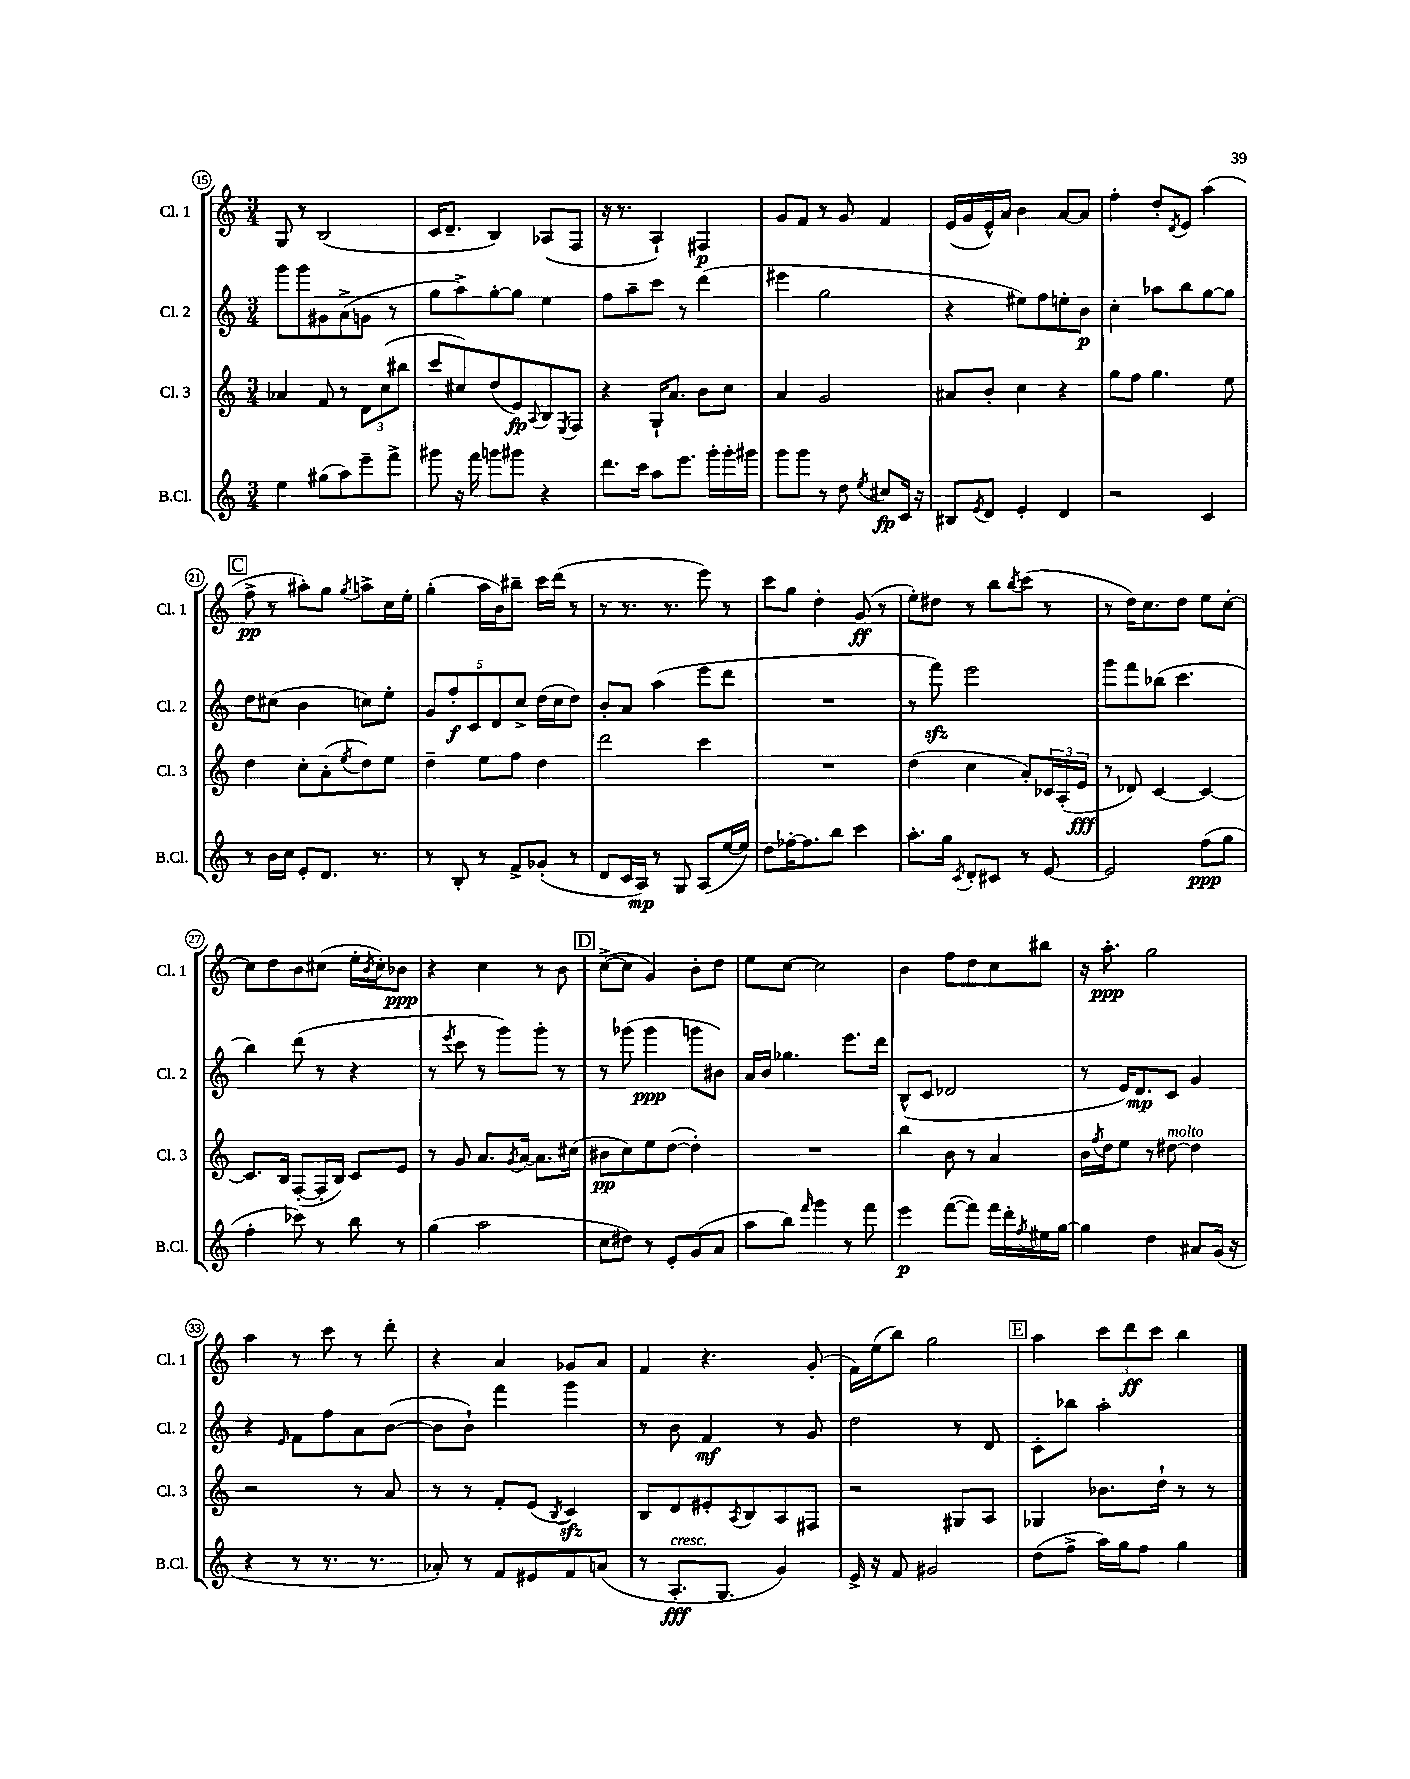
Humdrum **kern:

**kern	**kern	**kern	**kern
*staff4	*staff3	*staff2	*staff1
*clefG2	*clefG2	*clefG2	*clefG2
*k[]	*k[]	*k[]	*k[]
*M3/4	*M3/4	*M3/4	*M3/4
4ee	4a-	8ggg	8G
.	.	8ggg	8r
(8gg#	8f	8g#	(2B
8aa)	8r	(8a^	.
8eee~	12d	8g	.
.	(12cc	.	.
8fff^	.	8r	.
.	12bb#	.	.
=	=	=	=
8ggg#	8ccc	8gg	16c
.	.	.	8.d~
16r	8cc#)	8aa^)	.
16fff	.	.	.
8ggg	(8dd	[8gg'	4B)
8ggg#	8e)	8gg]	.
.	8qqA	.	.
4r	8B	4ee	(8A-
.	8qE	.	.
.	8F	.	8F
=	=	=	=
8.ddd	4r	8ff	16r
.	.	.	8.r
.	.	8aa~	.
16ccc	.	.	.
8aa	16G`	8ccc	4A`)
.	8.a	.	.
8.eee	.	8r	.
.	8b	(4ddd	4F#
16ggg'	.	.	.
16ggg'	8cc	.	.
16ggg#	.	.	.
=	=	=	=
8ggg	4a	4eee#	8g
8ggg	.	.	8f
8r	2g	2gg	8r
8dd	.	.	8g
8qee	.	.	.
8cc#	.	.	4f
16c	.	.	.
16r	.	.	.
=	=	=	=
8B#	8a#	4r	(16e
.	.	.	16g
8qe	.	.	.
8d	8b'	.	16e^^)
.	.	.	16a
4e'	4cc	8ee#)	4b
.	.	8ff	.
4d	4r	8ee'	[8a
.	.	8b	8a]
=	=	=	=
2r	8gg	4cc'	4ff'
.	8ff	.	.
.	4.gg	8aa-	8dd'
.	.	.	8qd
.	.	8bb	8e
4c	.	[8gg	(4aa
.	8ee	8gg]	.
=	=	=	=
8r	4dd	8dd	8ff^
16b	.	(8cc#	8r
16cc	.	.	.
8e'	8cc'	4b	8aa#')
8.d	(8a'	.	8gg
.	8qee	.	8qgg
.	8dd)	8cc)	8aa^
8.r	.	.	.
.	8ee	8ee'	16cc
.	.	.	16ee'
=	=	=	=
8r	4dd~	10g	(4gg'
.	.	10ff'	.
8B'	.	.	.
.	.	10c	.
8r	8ee	.	16aa
.	.	10d	.
.	.	.	16b)
8f^	8ff	.	8bb#~
.	.	10cc^	.
(8g-'	4dd	(16dd	16ccc
.	.	16cc	(16ddd
8r	.	8dd)	8r
=	=	=	=
8d	2ddd	8b'	8r
16c	.	8a	8.r
16A)	.	.	.
8r	.	(4aa	.
.	.	.	8.r
8G	.	.	.
(8A	4ccc	8eee	8eee)
[16ee	.	8ddd	8r
16ee])	.	.	.
=	=	=	=
8dd	2.r	2.r	8ccc
[16ff-'	.	.	8gg
8.ff-]	.	.	.
.	.	.	4dd'
8bb	.	.	.
4ccc	.	.	(8g
.	.	.	8r
=	=	=	=
8.aa'	(4dd	8r	8ee')
.	.	8fff)	8dd#
16gg	.	.	.
8qc	.	.	.
8d'	4cc	2eee	8r
8c#	.	.	8bb
.	.	.	8qbb
8r	8a')	.	(8ccc
[8e	24c-	.	8r
.	(24A'	.	.
.	24e	.	.
=	=	=	=
2e]	8r	8ggg	8r
.	8d-)	8fff	16dd)
.	.	.	8.cc
.	[4c	(8bb-	.
.	.	4.ccc	8dd
(8ff	4c_	.	8ee
8gg	.	.	[8cc'
=	=	=	=
4ff'	8.c]	4bb)	8cc]
.	.	.	8dd
.	16B	.	.
8ccc-)	([8F'	(8ddd	8b
8r	16F']	8r	(8cc#
.	16B)	.	.
8bb	8c	4r	16ee'
.	.	.	8qb
.	.	.	16cc#')
8r	8e	.	8b-
=	=	=	=
(4gg	8r	8r	4r
.	.	8qeee	.
.	8g	8ccc	.
2aa	8.a	8r	4cc
.	.	8ggg)	.
.	8qg	.	.
.	[16a	.	.
.	8.a]	8ggg'	8r
.	.	8r	8b
.	(16cc#	.	.
=	=	=	=
8cc	8b#	8r	([8cc^
8dd#)	8cc)	(8ggg-	8cc]
8r	8ee	4ggg-	4g)
8e'	([8dd	.	.
(8g	4dd'])	8ggg	8b'
8a	.	8b#)	8dd
=	=	=	=
8aa	2.r	16a	8ee
.	.	16b	.
8bb)	.	4.gg-	[8cc
16qqfff	.	.	.
4ggg	.	.	2cc]
8r	.	8.eee	.
8fff	.	.	.
.	.	16ddd	.
=	=	=	=
4eee	4bb	(8B^^	4b
.	.	8c	.
([8fff	8b	2d-	8ff
8fff])	8r	.	8dd
16fff	4a	.	8cc
16ddd'	.	.	.
8qff	.	.	.
16ee#	.	.	8bb#
[16gg	.	.	.
=	=	=	=
4gg]	16b	8r	16r
.	8qff	.	.
.	16dd	.	8.aa'
.	8ee	16e)	.
.	.	8.d	.
4dd	8r	.	2gg
.	[8dd#	8c	.
8a#	4dd#]	4g	.
(16g	.	.	.
16r	.	.	.
=	=	=	=
4r	2r	4r	4aa
.	.	16qqe	.
8r	.	8f	8r
8.r	.	8ff	8ccc
.	8r	8a	8r
8.r	.	.	.
.	8a	([8b	8ddd'
=	=	=	=
8a-')	8r	8b]	4r
8r	8r	8b`)	.
8f	8f'	4fff	4a
8e#	(8e	.	.
.	8qB	.	.
8f	4c)	4ggg	8g-
(8a	.	.	8a
=	=	=	=
8r	8B	8r	4f
8.A'	8d	8b	.
.	8e#'	4f	4.r
8.G	.	.	.
.	8qA	.	.
.	8B	.	.
4g)	8A	8r	.
.	8F#	8g	(8g'
=	=	=	=
16e^	2r	2dd	16f)
16r	.	.	(16ee
8f	.	.	8bb)
2g#	.	.	2gg
.	8G#	8r	.
.	8A	8d	.
=	=	=	=
(8dd	4G-	8c'	4aa
8ff^	.	8bb-	.
16aa)	8.b-	2aa'	12ccc
16gg	.	.	.
.	.	.	12ddd
8ff	.	.	.
.	.	.	12ccc
.	16dd`	.	.
4gg	8r	.	4bb
.	8r	.	.
==	==	==	==
*-	*-	*-	*-
